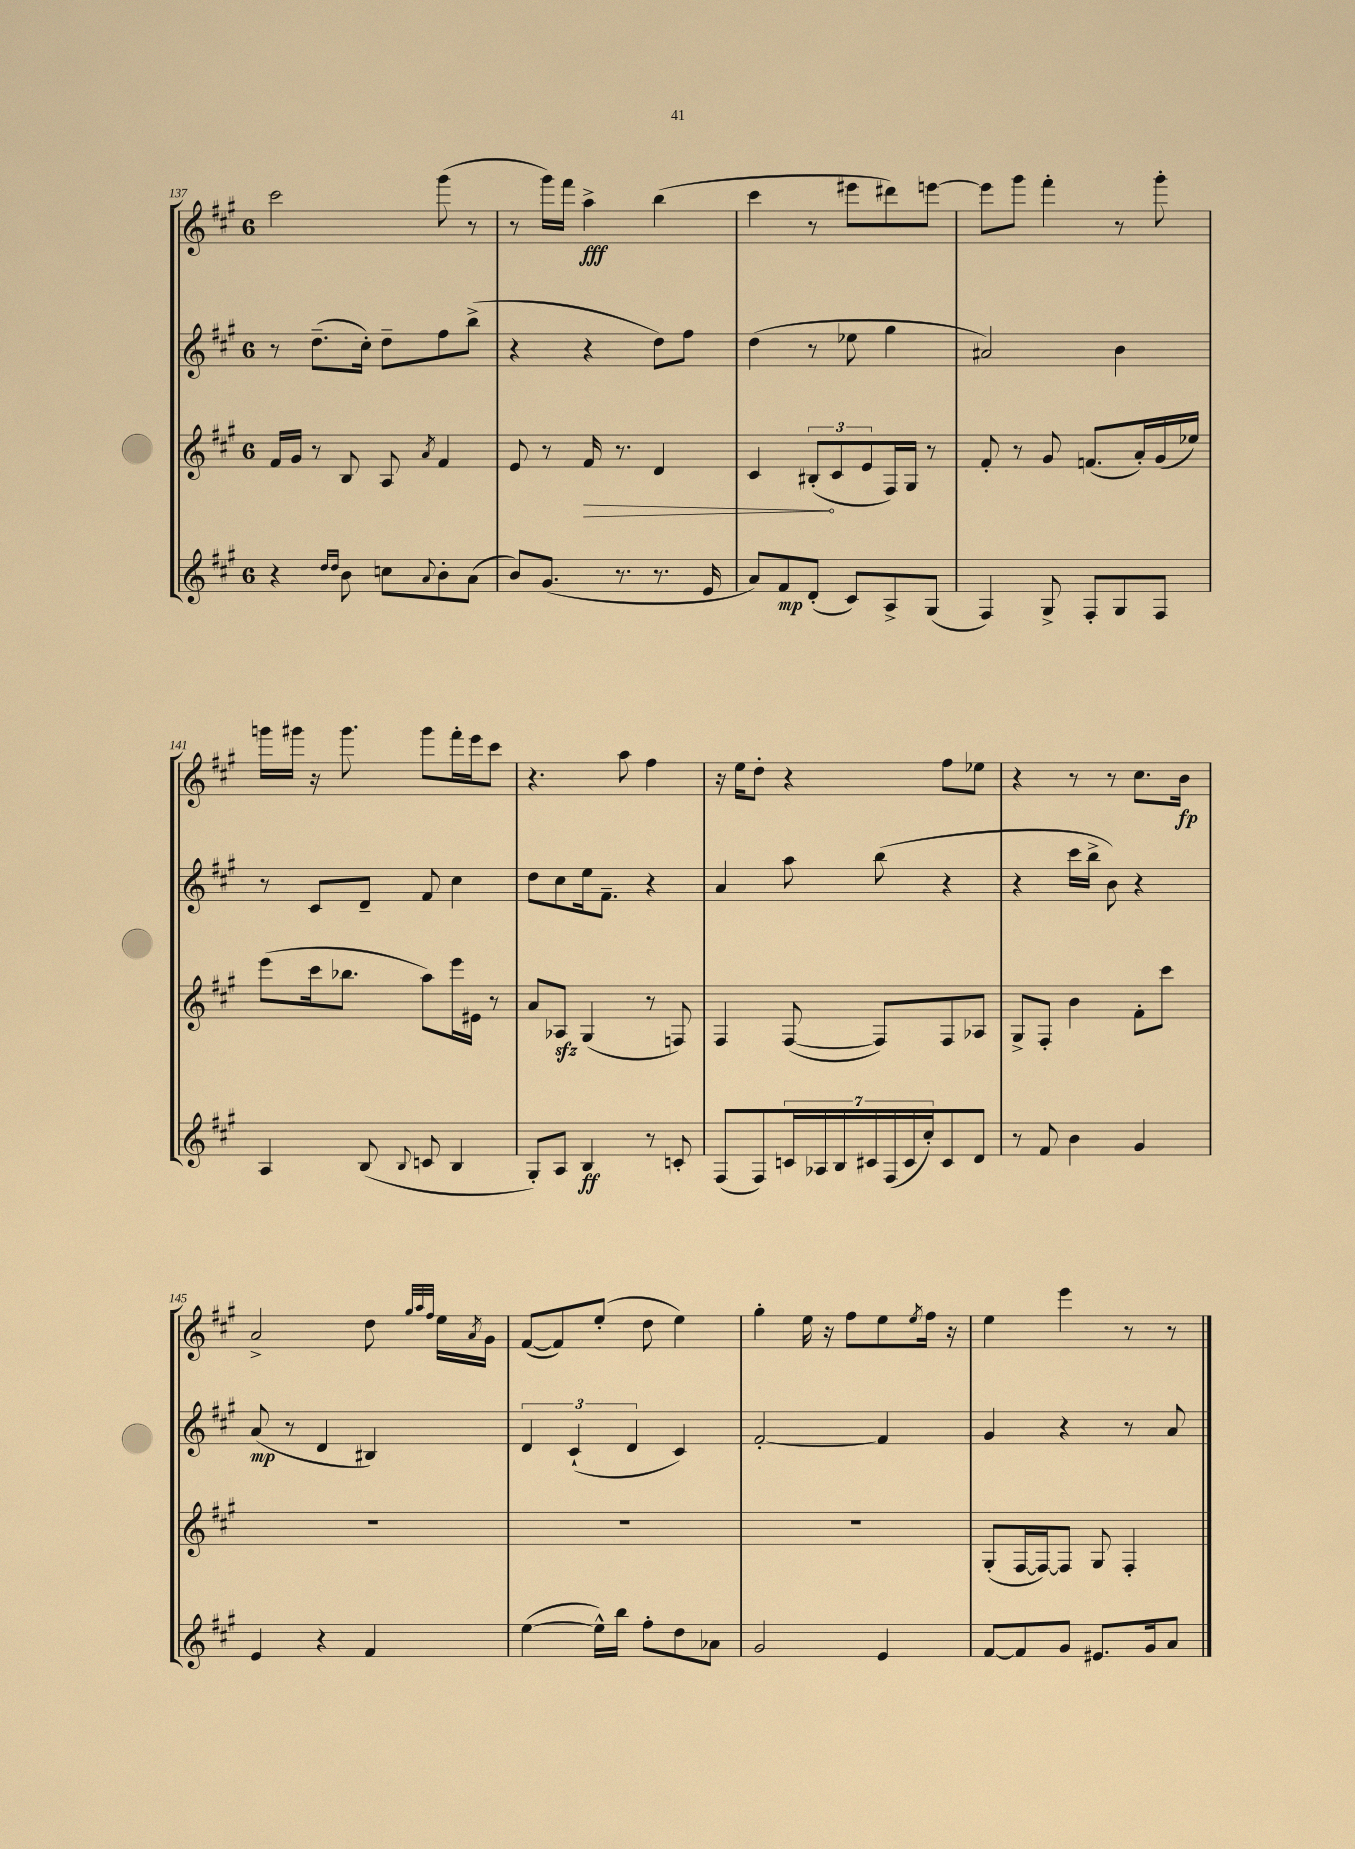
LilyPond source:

<<
\new StaffGroup <<
\new Staff = "s0" {
    \clef treble \key a \major \once \override Staff.TimeSignature.style = #'single-digit \time 6/8
    cis'''2 gis'''8( r8 |
    r8 gis'''16) fis'''16 a''4->\fff b''4( |
    cis'''4 r8 eis'''8 dis'''8) e'''8~ |
    e'''8 gis'''8 fis'''4-. r8 gis'''8-. |
    g'''16 gis'''16 r16 gis'''8. gis'''8 fis'''16-. e'''16 cis'''8 |
    r4. a''8 fis''4 |
    r16 e''16 d''8-. r4 fis''8 ees''8 |
    r4 r8 r8 cis''8. b'16\fp |
    a'2-> d''8 \grace { gis''32 a''32 fis''32 } e''16 \acciaccatura { a'8 } gis'16 |
    fis'8~( fis'8) e''8-.( d''8 e''4) |
    gis''4-. e''16 r16 fis''8 e''8 \acciaccatura { e''8 } fis''16 r16 |
    e''4 e'''4 r8 r8 \bar "|." |
}
\new Staff = "s1" {
    \clef treble \key a \major \once \override Staff.TimeSignature.style = #'single-digit \time 6/8
    r8 d''8.--( cis''16-.) d''8-- fis''8 b''8->( |
    r4 r4 d''8) fis''8 |
    d''4( r8 ees''8 gis''4 |
    ais'2) b'4 |
    r8 cis'8 d'8-- fis'8 cis''4 |
    d''8 cis''8 e''16 fis'8.-- r4 |
    a'4 a''8 b''8( r4 |
    r4 cis'''16 b''16-> b'8) r4 |
    a'8\mp( r8 d'4 bis4) |
    \tuplet 3/2 { d'4 cis'4-!( d'4 } cis'4) |
    fis'2~-. fis'4 |
    gis'4 r4 r8 a'8 \bar "|." |
}
\new Staff = "s2" {
    \clef treble \key a \major \once \override Staff.TimeSignature.style = #'single-digit \time 6/8
    fis'16 gis'16 r8 b8 a8 \acciaccatura { a'8 } fis'4 |
    e'8 r8 \once \override Hairpin.circled-tip = ##t fis'16\> r8. d'4 |
    cis'4 \tuplet 3/2 { bis8-.\!( cis'8 e'8 } fis16) gis16 r8 |
    fis'8-. r8 gis'8 f'8.( a'16-.) gis'16( ees''16) |
    e'''8( cis'''16 bes''8. a''8) e'''16 eis'16 r8 |
    a'8 aes8\sfz gis4( r8 f8) |
    fis4 fis8~( fis8) fis8 aes8 |
    gis8-> fis8-. b'4 fis'8-. cis'''8 |
    R2. |
    R2. |
    R2. |
    gis8-.( fis16~ fis16~) fis8 gis8 fis4-. \bar "|." |
}
\new Staff = "s3" {
    \clef treble \key a \major \once \override Staff.TimeSignature.style = #'single-digit \time 6/8
    r4 \grace { d''16 d''16 } b'8 c''8 \appoggiatura { a'8 } b'8-. a'8( |
    b'8) gis'8.( r8. r8. e'16 |
    a'8) fis'8\mp d'8-.( cis'8) a8-> gis8( |
    fis4) gis8-> fis8-. gis8 fis8 |
    a4 b8( \appoggiatura { b8 } c'8 b4 |
    gis8-.) a8 b4\ff r8 c'8-. |
    fis8( fis8) \tuplet 7/4 { c'16 aes16 b16 cis'16 fis16( cis'16 cis''16-.) } cis'8 d'8 |
    r8 fis'8 b'4 gis'4 |
    e'4 r4 fis'4 |
    e''4~( e''16-^) b''16 fis''8-. d''8 aes'8 |
    gis'2 e'4 |
    fis'8~ fis'8 gis'8 eis'8. gis'16 a'8 \bar "|." |
}
>>
>>
\layout { \context { \Score currentBarNumber = #137 } }
